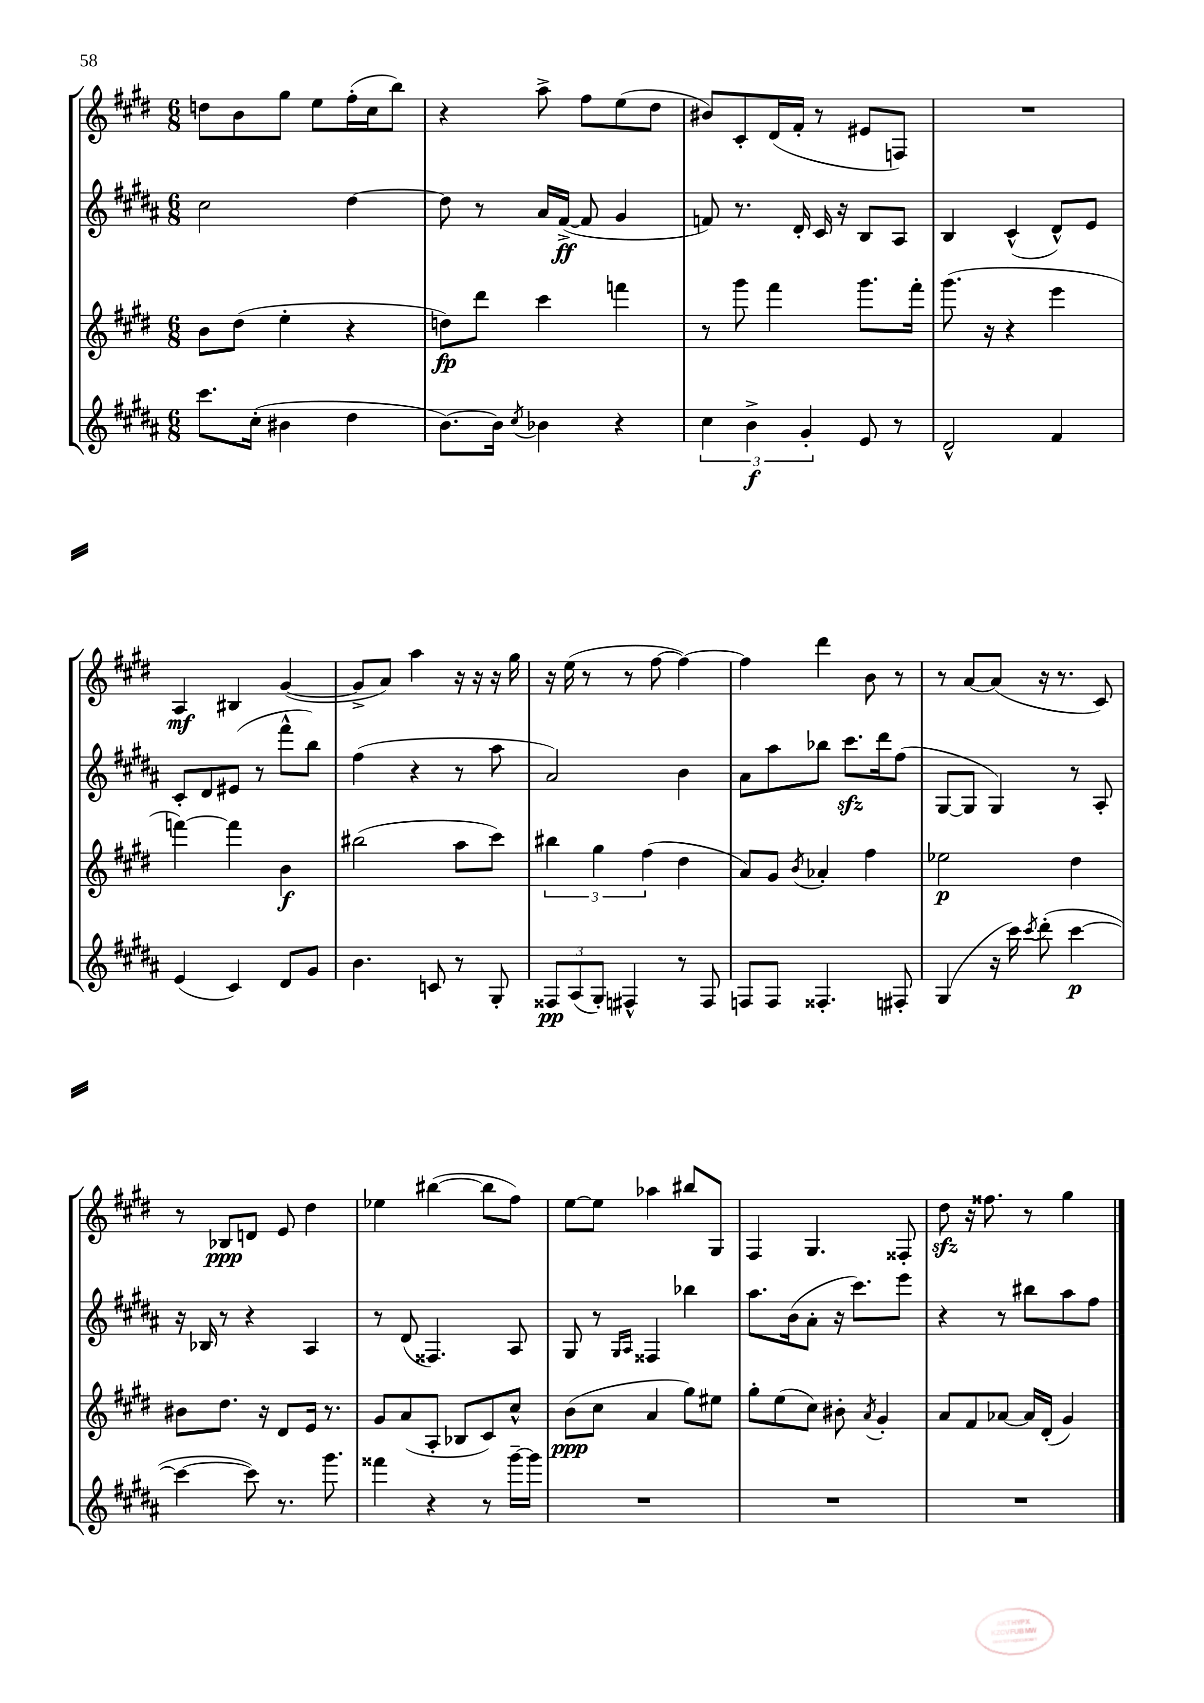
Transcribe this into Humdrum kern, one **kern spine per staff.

**kern	**kern	**kern	**kern
*staff4	*staff3	*staff2	*staff1
*clefG2	*clefG2	*clefG2	*clefG2
*k[f#c#g#d#a#]	*k[f#c#g#d#]	*k[f#c#g#d#a#]	*k[f#c#g#d#]
*M6/8	*M6/8	*M6/8	*M6/8
8.ccc#	8b	2cc#	8dd
.	(8dd#	.	8b
(16cc#'	.	.	.
4b#	4ee'	.	8gg#
.	.	.	8ee
4dd#	4r	[4dd#	(16ff#'
.	.	.	16cc#
.	.	.	8bb)
=	=	=	=
[8.b)	8dd)	8dd#]	4r
.	8ddd#	8r	.
16b]	.	.	.
8qcc#	.	.	.
4b-	4ccc#	16a#	8aa^
.	.	([16f#^	.
.	.	8f#]	8ff#
4r	4fff	4g#	(8ee
.	.	.	8dd#
=	=	=	=
6cc#	8r	8f)	8b#)
.	8ggg#	8.r	8c#'
6b^	.	.	.
.	4fff#	.	(16d#
.	.	16d#'	16f#'
6g#'	.	.	.
.	.	16c#	8r
.	.	16r	.
8e	8.ggg#	8B	8e#
8r	.	8A#	8F)
.	16fff#'	.	.
=	=	=	=
2d#^^	(8.ggg#	4B	2.r
.	16r	.	.
.	4r	(4c#^^	.
4f#	4eee	8d#^^)	.
.	.	8e	.
=	=	=	=
(4e	[4fff)	8c#'	4A
.	.	8d#	.
4c#)	4fff]	(8e#	4B#
.	.	8r	.
8d#	4b	8fff#^^	([4g#
8g#	.	8bb)	.
=	=	=	=
4.b	(2bb#	(4ff#	8g#^]
.	.	.	8a)
.	.	4r	4aa
8c	.	.	.
8r	8aa	8r	16r
.	.	.	16r
8G#'	8ccc#)	8aa#	16r
.	.	.	16gg#
=	=	=	=
12F##	6bb#	2a#)	16r
.	.	.	(16ee
(12A#	.	.	.
.	.	.	8r
12G#')	6gg#	.	.
4F#^^	.	.	8r
.	(6ff#	.	.
.	.	.	[8ff#
8r	4dd#	4b	4ff#_)
8F#	.	.	.
=	=	=	=
8F	8a)	8a#	4ff#]
8F	8g#	8aa#	.
.	8qb	.	.
4.F##'	4a-'	8bb-	4ddd#
.	.	8.ccc#	.
.	4ff#	.	8b
.	.	16ddd#	.
8F#'	.	(8ff#	8r
=	=	=	=
(4G#	2ee-	[8G#	8r
.	.	8G#]	[8a
16r	.	4G#)	(8a]
16ccc#)	.	.	.
8qccc#	.	.	.
(8ddd#'	.	.	16r
.	.	.	8.r
[4ccc#	4dd#	8r	.
.	.	8A#'	8c#)
=	=	=	=
4ccc#_	8b#	16r	8r
.	.	16B-	.
.	8.dd#	8r	8B-
8ccc#])	.	4r	8d
.	16r	.	.
8.r	8d#	.	8e
.	16e	4A#	4dd#
8.ggg#	8.r	.	.
=	=	=	=
4fff##	8g#	8r	4ee-
.	(8a	(8d#	.
4r	8A'	4.F##)	([4bb#
.	8B-	.	.
8r	8c#)	.	8bb#]
[16ggg#~	8cc#^^	8A#	8ff#)
16ggg#]	.	.	.
=	=	=	=
2.r	(8b	8G#	[8ee
.	8cc#	8r	8ee]
.	.	16qqG#	.
.	.	16qqA#	.
.	4a	4F##	4aa-
.	8gg#)	4bb-	8bb#
.	8ee#	.	8G#
=	=	=	=
2.r	8gg#'	8.aa#	4F#
.	(8ee	.	.
.	.	(16b	.
.	8cc#)	8a#'	4.G#
.	8b#'	16r	.
.	.	8.ccc#)	.
.	8qa	.	.
.	4g#'	.	.
.	.	8eee	8F##'
=	=	=	=
2.r	8a	4r	8dd#
.	8f#	.	16r
.	.	.	8.ff##
.	[8a-	8r	.
.	16a-]	8bb#	8r
.	(16d#'	.	.
.	4g#)	8aa#	4gg#
.	.	8ff#	.
==	==	==	==
*-	*-	*-	*-
